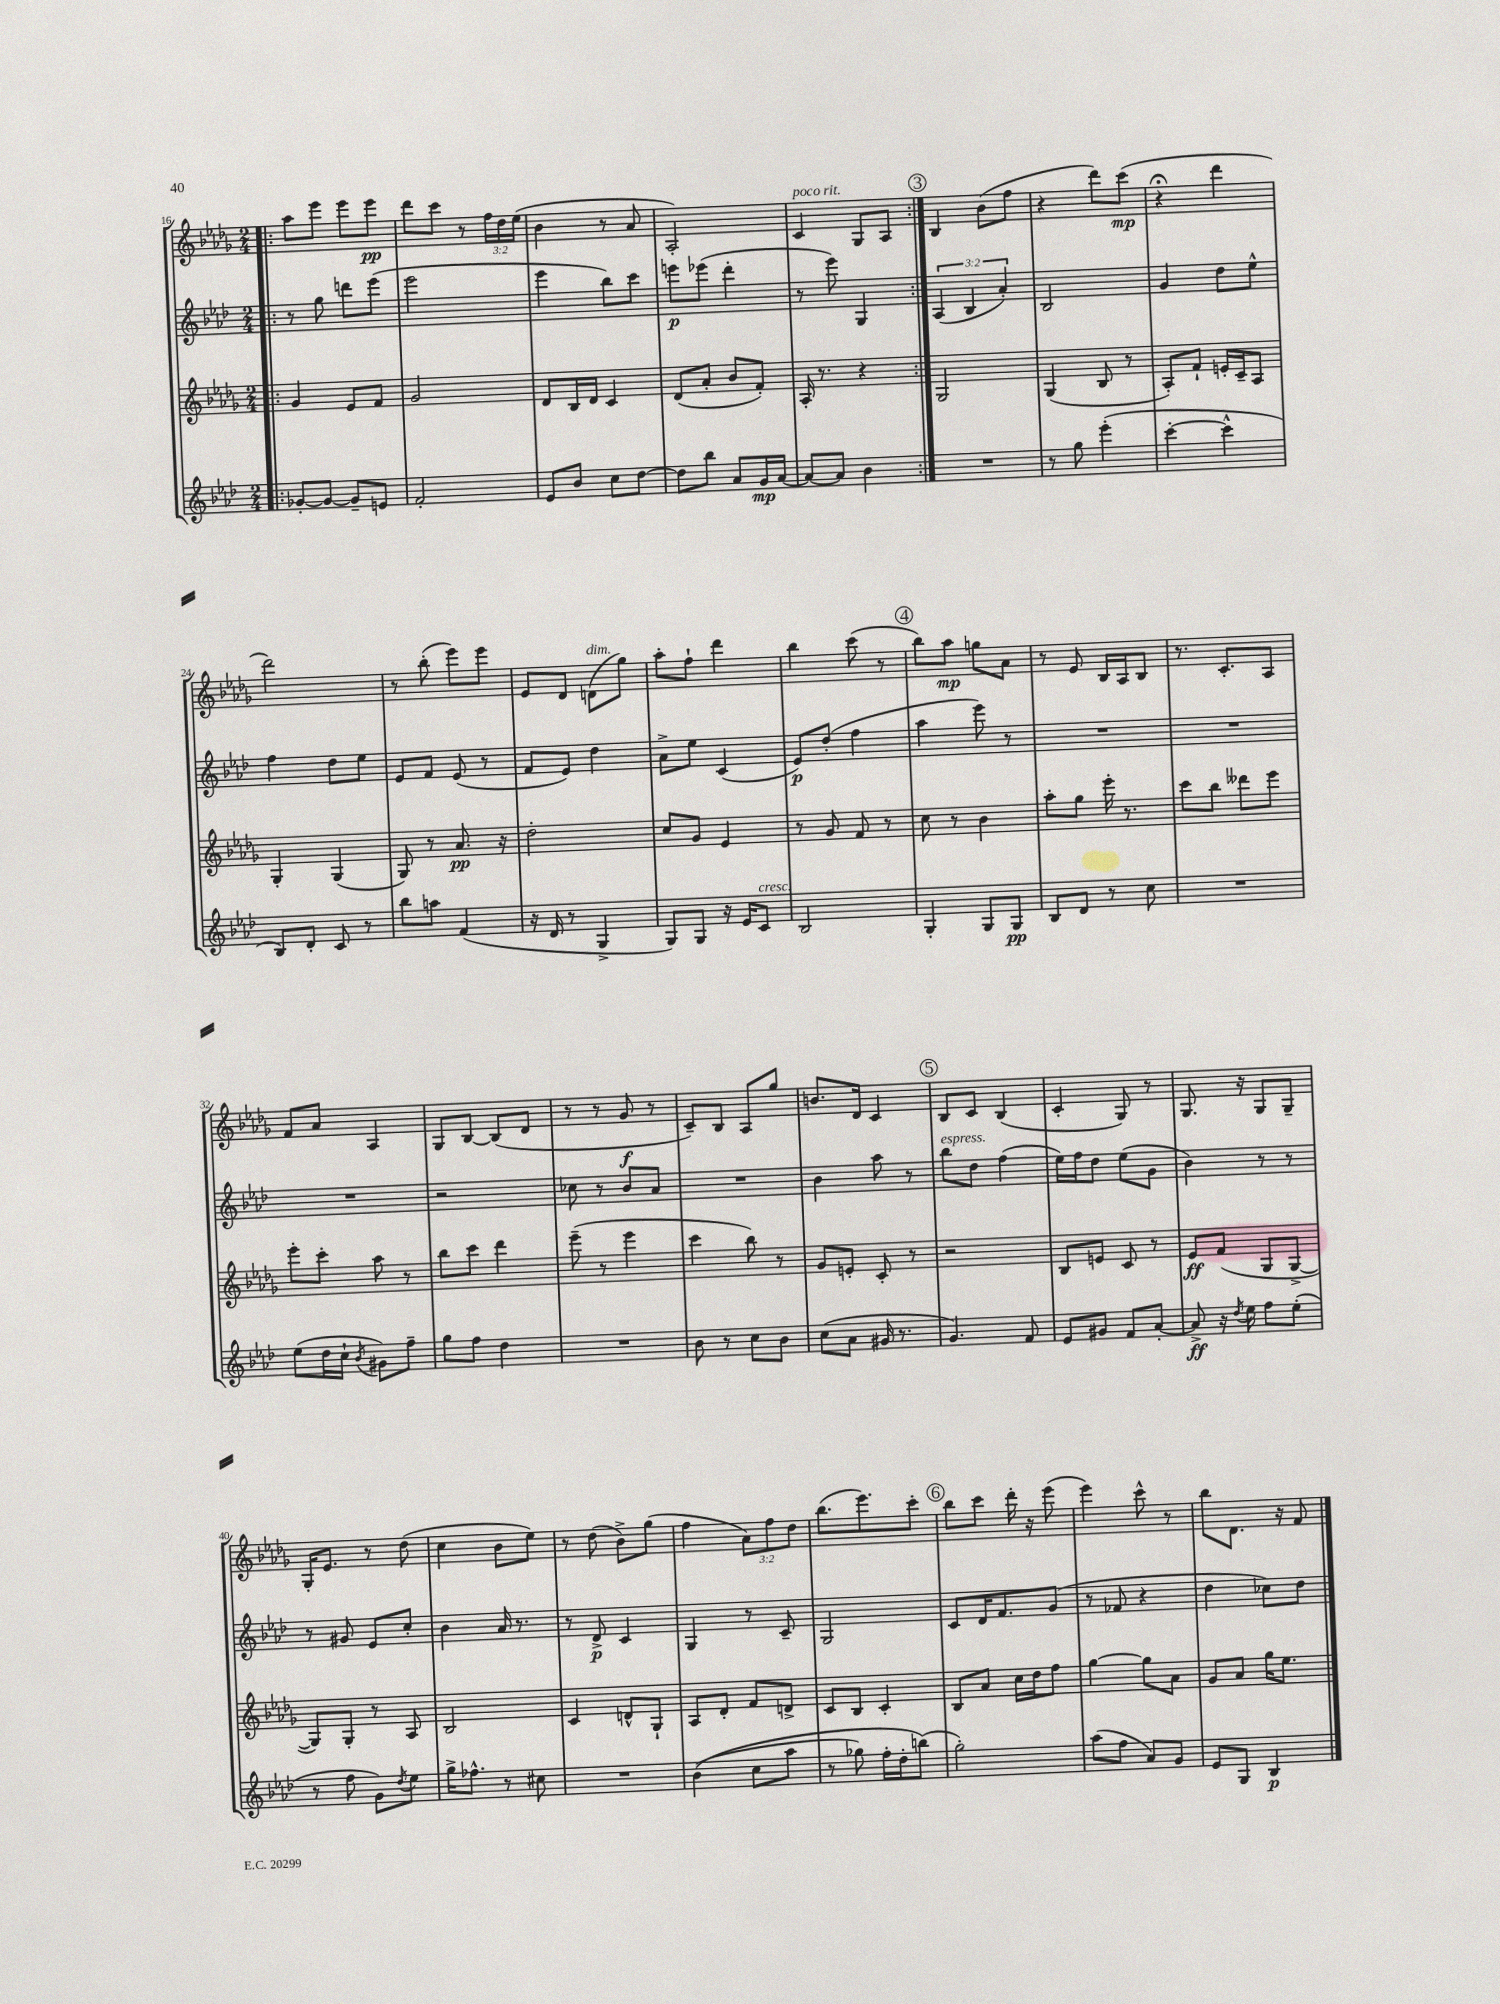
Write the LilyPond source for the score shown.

<<
\new StaffGroup <<
\new Staff = "s0" {
    \clef treble \key des \major \numericTimeSignature \time 2/4 \override Staff.TupletNumber.text = #tuplet-number::calc-fraction-text
    \repeat volta 2 { \bar ".|:" aes''8 ees'''8 ees'''8 ees'''8\pp |
    des'''8 c'''8 r8 \tuplet 3/2 { f''16 des''16 ees''16( } |
    bes'4 r8 aes'8 |
    aes2-.) |
    c'4^\markup { \italic "poco rit." } ges8 aes8 | }
    \mark \markup { \circle "3" } bes4 bes'8( f''8 |
    r4 des'''8) c'''8\mp( |
    r4\fermata des'''4 |
    des'''2) |
    r8 bes''8-.( ees'''8) ees'''8 |
    ees'8 des'8 d'8^\markup { \italic "dim." }( ges''8) |
    aes''8-. f''8-! des'''4 |
    bes''4 c'''8( r8 |
    \mark \markup { \circle "4" } bes''8) aes''8\mp g''8 aes'8 |
    r8 ees'8 bes16 aes16 bes8 |
    r8. c'8.-. aes8 |
    f'8 aes'8 aes4 |
    ges8 bes8~ bes8( des'8 |
    r8 r8 ges'8\f r8 |
    c'8--) bes8 aes8 ges''8 |
    b'8. des'16 c'4 |
    \mark \markup { \circle "5" } bes8 c'8 bes4( |
    c'4-. ges8) r8 |
    ges8. r16 ges8 ges8-- |
    ges16-. ees'8. r8 des''8( |
    c''4 bes'8 ees''8) |
    r8 des''8( bes'8->) ges''8( |
    f''4 \tuplet 3/2 { aes'8) f''8 des''8 } |
    bes''8.( ees'''8.) c'''8-. |
    \mark \markup { \circle "6" } bes''8 c'''8 des'''16-. r16 ees'''8( |
    ees'''4) c'''8-^ r8 |
    bes''8 des'8. r16 f'8 \bar "|." |
}
\new Staff = "s1" {
    \clef treble \key aes \major \numericTimeSignature \time 2/4 \override Staff.TupletNumber.text = #tuplet-number::calc-fraction-text
    \repeat volta 2 { \bar ".|:" r8 g''8 d'''8 ees'''8( |
    ees'''2 |
    ees'''4 bes''8) c'''8 |
    e'''8\p ees'''8( des'''4-. |
    r8 ees'''8) g4 | }
    \mark \markup { \circle "3" } \tuplet 3/2 { aes4( bes4 aes'4-.) } |
    bes2 |
    g'4 des''8 ees''8-^ |
    f''4 des''8 ees''8 |
    ees'8 f'8 ees'8( r8 |
    f'8 ees'8) des''4 |
    aes'8-> ees''8 c'4( |
    ees'8\p) des''8-.( f''4 |
    \mark \markup { \circle "4" } aes''4 ees'''8) r8 |
    R2 |
    R2 |
    R2 |
    r2 |
    ces''8 r8 bes'8 aes'8 |
    R2 |
    bes'4 aes''8 r8 |
    \mark \markup { \circle "5" } bes''8^\markup { \italic "espress." } des''8 f''4( |
    ees''16) f''16 des''8 ees''8( g'8 |
    bes'4) r8 r8 |
    r8 gis'8 ees'8 c''8-. |
    bes'4 aes'16 r8. |
    r8 des'8->\p c'4 |
    g4 r8 c'8-- |
    g2 |
    \mark \markup { \circle "6" } c'8 des'16 f'8. g'8( |
    r8 fes'8 r4 |
    des''4 ces''8) des''8 \bar "|." |
}
\new Staff = "s2" {
    \clef treble \key des \major \numericTimeSignature \time 2/4
    \repeat volta 2 { \bar ".|:" ges'4 ees'8 f'8 |
    ges'2 |
    des'8 bes16 des'16 c'4 |
    des'8( aes'8-. bes'8 f'8-.) |
    aes16-. r8. r4 | }
    \mark \markup { \circle "3" } ges2 |
    ges4( bes8 r8 |
    aes8-.) f'8-! e'16-. c'16-- aes8 |
    ges4-. ges4( |
    ges8) r8 aes'8.\pp r16 |
    des''2-. |
    c''8 ges'8 ees'4 |
    r8 ges'8 f'8 r8 |
    \mark \markup { \circle "4" } c''8 r8 bes'4 |
    aes''8-. ges''8 ees'''16-. r8. |
    c'''8 bes''8 deses'''8 ees'''8 |
    ees'''8-. c'''8-. aes''8 r8 |
    bes''8 c'''8 des'''4 |
    ees'''8--( r8 ees'''4 |
    c'''4 bes''8) r8 |
    ges'8 e'8-. c'8-. r8 |
    \mark \markup { \circle "5" } r2 |
    bes8 e'8 c'8 r8 |
    ees'8\ff f'8( ges8 ges8~-> |
    ges8) ges8-. r8 aes8 |
    bes2 |
    c'4 d'8-^ ges8-! |
    aes8 des'8-. f'8 d'8-> |
    c'8 bes8 c'4-. |
    \mark \markup { \circle "6" } bes8 aes'8 c''16 des''16 f''8 |
    ges''4~ ges''8 aes'8 |
    ges'8 aes'8 ges''16 ees''8. \bar "|." |
}
\new Staff = "s3" {
    \clef treble \key aes \major \numericTimeSignature \time 2/4
    \repeat volta 2 { \bar ".|:" ges'8~-. ges'8~ ges'8-- e'8 |
    f'2-. |
    ees'8 bes'8 c''8 des''8~ |
    des''8 bes''8 aes'8 g'16\mp aes'16~ |
    aes'8~ aes'8 bes'4 | }
    \mark \markup { \circle "3" } R2 |
    r8 g''8 ees'''4-.( |
    c'''4~-. c'''4-^ |
    bes8) des'8-. c'8 r8 |
    bes''8 a''8 f'4( |
    r16 des'16 r8 g4-> |
    g8) g8 r16 ees'16 c'8^\markup { \italic "cresc." } |
    bes2 |
    \mark \markup { \circle "4" } g4-. g8 g8\pp |
    bes8 des'8 r8 c''8 |
    R2 |
    ees''8( des''16 c''16-! \acciaccatura { bes'8 } gis'8) f''8-- |
    g''8 f''8 des''4 |
    R2 |
    bes'8 r8 c''8 bes'8 |
    c''8( aes'8 gis'16 r8. |
    \mark \markup { \circle "5" } g'4.) f'8 |
    ees'8 gis'8 f'8 aes'8~-. |
    aes'8->\ff r16 \acciaccatura { des''8 } ees''16 f''8 ees''8-.( |
    r8 f''8 g'8) \acciaccatura { des''8 } ees''8 |
    g''16-> fes''8.-^ r8 cis''8 |
    R2 |
    bes'4(\( c''8 aes''8 |
    r8 ges''8) f''16-. des''16-. b''8(\) |
    \mark \markup { \circle "6" } g''2-.) |
    aes''8( f''8 aes'8) g'8 |
    ees'8 g8 bes4\p \bar "|." |
}
>>
>>
\layout { \context { \Score currentBarNumber = #16 } }
